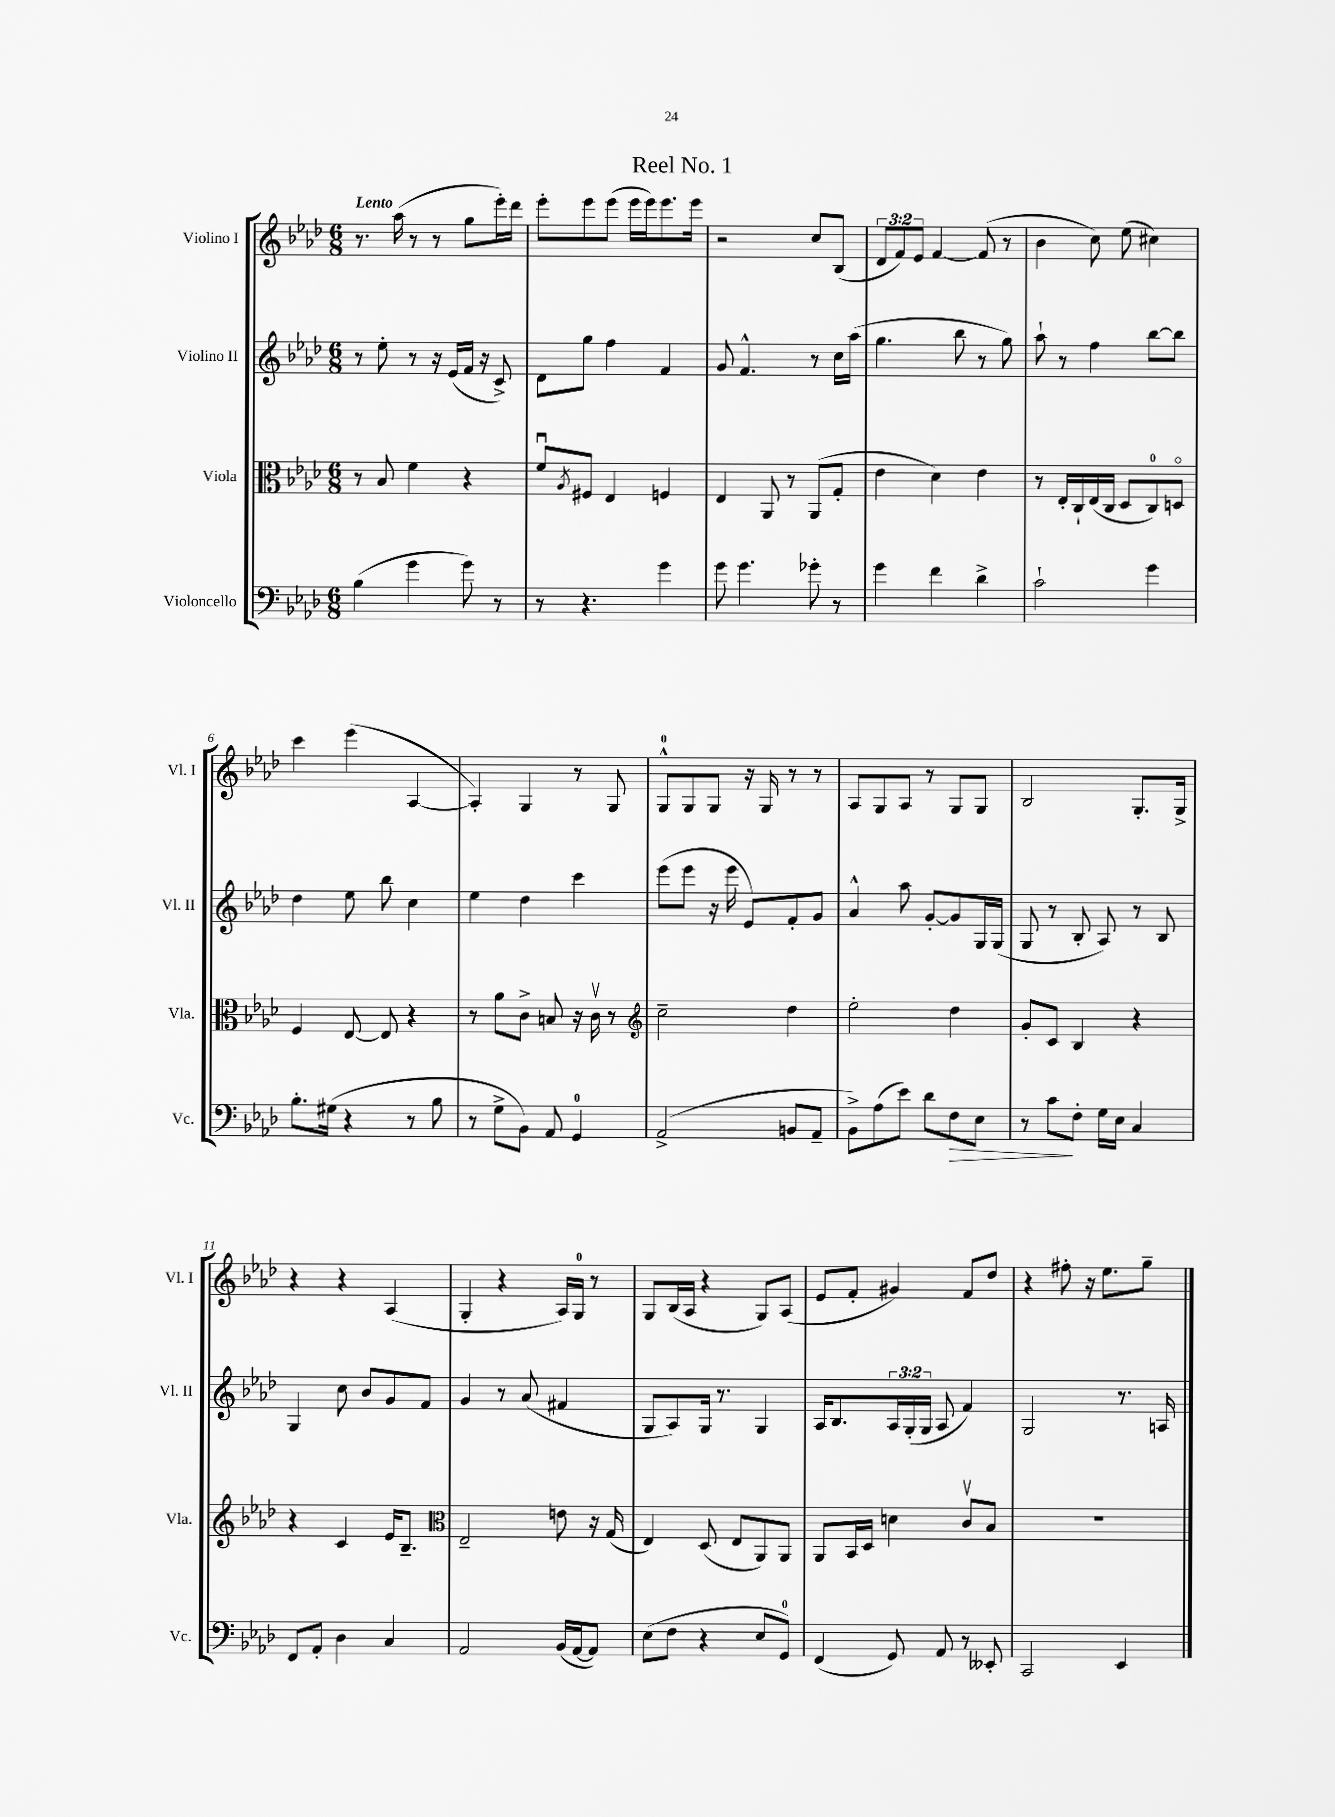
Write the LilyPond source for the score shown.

\header { title = "Reel No. 1" }
<<
\new StaffGroup <<
\new Staff = "s0" \with { instrumentName = "Violino I" shortInstrumentName = "Vl. I" } {
    \clef treble \key aes \major \numericTimeSignature \time 6/8 \override Staff.TupletNumber.text = #tuplet-number::calc-fraction-text \tempo "Lento"
    r8. aes''16( r8 r8 g''8 ees'''16-.) des'''16 |
    ees'''8-. ees'''8 ees'''8( ees'''16 ees'''16) ees'''8. ees'''16 |
    r2 c''8 bes8( |
    \tuplet 3/2 { des'8 f'8) ees'8 } f'4~ f'8( r8 |
    bes'4 c''8) ees''8( cis''4) |
    c'''4 ees'''4( aes4~ |
    aes4-.) g4 r8 g8 |
    g8-0-^ g8 g8 r16 g16 r8 r8 |
    aes8 g8 aes8 r8 g8 g8 |
    bes2 g8.-. g16-> |
    r4 r4 aes4( |
    g4-. r4 aes16) g16-0 r8 |
    g8 bes16( aes16 r4 g8) aes8( |
    ees'8 f'8-. gis'4) f'8 des''8 |
    r4 fis''8-. r16 ees''8. g''8-- \bar "|." |
}
\new Staff = "s1" \with { instrumentName = "Violino II" shortInstrumentName = "Vl. II" } {
    \clef treble \key aes \major \numericTimeSignature \time 6/8 \override Staff.TupletNumber.text = #tuplet-number::calc-fraction-text
    r8 ees''8-. r8 r16 ees'16( f'16 r16 c'8->) |
    des'8 g''8 f''4 f'4 |
    g'8 f'4.-^ r8 c''16 aes''16( |
    g''4. bes''8 r8 g''8) |
    aes''8-! r8 f''4 bes''8~ bes''8 |
    des''4 ees''8 bes''8 c''4 |
    ees''4 des''4 c'''4 |
    ees'''8( ees'''8 r16 ees'''16 ees'8) f'8-. g'8 |
    aes'4-^ aes''8 g'8~-. g'8 g16 g16( |
    g8 r8 bes8-. aes8) r8 bes8 |
    g4 c''8 bes'8 g'8 f'8 |
    g'4 r8 aes'8( fis'4 |
    g8 aes8) g16 r8. g4 |
    aes16 bes8. \tuplet 3/2 { aes16 g16-.( g16 } aes8 f'4) |
    g2 r8. a16 \bar "|." |
}
\new Staff = "s2" \with { instrumentName = "Viola" shortInstrumentName = "Vla." } {
    \clef alto \key aes \major \numericTimeSignature \time 6/8
    r8 bes8 f'4 r4 |
    f'8\downbow \acciaccatura { aes8 } fis8 ees4 f4 |
    ees4 aes,8 r8 aes,8( g8-. |
    ees'4 des'4) ees'4 |
    r8 ees16-. c16-! ees16( c16 des8 c8-0) d8\flageolet |
    f4 ees8~ ees8 r4 |
    r8 aes'8 c'8-> b8 r16 c'16\upbow r8 |
    \clef treble c''2-- des''4 |
    ees''2-. des''4 |
    g'8-. c'8 bes4 r4 |
    r4 c'4 ees'16 bes8.-- |
    \clef alto ees2-- e'8 r16 g16( |
    ees4) des8( ees8 aes,8) aes,8 |
    aes,8 bes,16 des16 d'4 c'8\upbow bes8 |
    R2. \bar "|." |
}
\new Staff = "s3" \with { instrumentName = "Violoncello" shortInstrumentName = "Vc." } {
    \clef bass \key aes \major \numericTimeSignature \time 6/8
    bes4( g'4 g'8) r8 |
    r8 r4. g'4 |
    g'8 g'4. ges'8-. r8 |
    g'4 f'4 des'4-> |
    c'2-! g'4 |
    bes8.-. gis16( r4 r8 bes8 |
    r8 g8-> bes,8) aes,8 g,4-0 |
    aes,2->( b,8 aes,8-- |
    bes,8->) aes8( ees'8) des'8 f8\> ees8 |
    r8 c'8\! f8-. g16 ees16 c4 |
    f,8 aes,8-. des4 c4 |
    aes,2 bes,16( aes,16~ aes,8) |
    ees8( f8 r4 ees8 g,8-0) |
    f,4( g,8) aes,8 r8 eeses,8-. |
    c,2 ees,4 \bar "|." |
}
>>
>>
